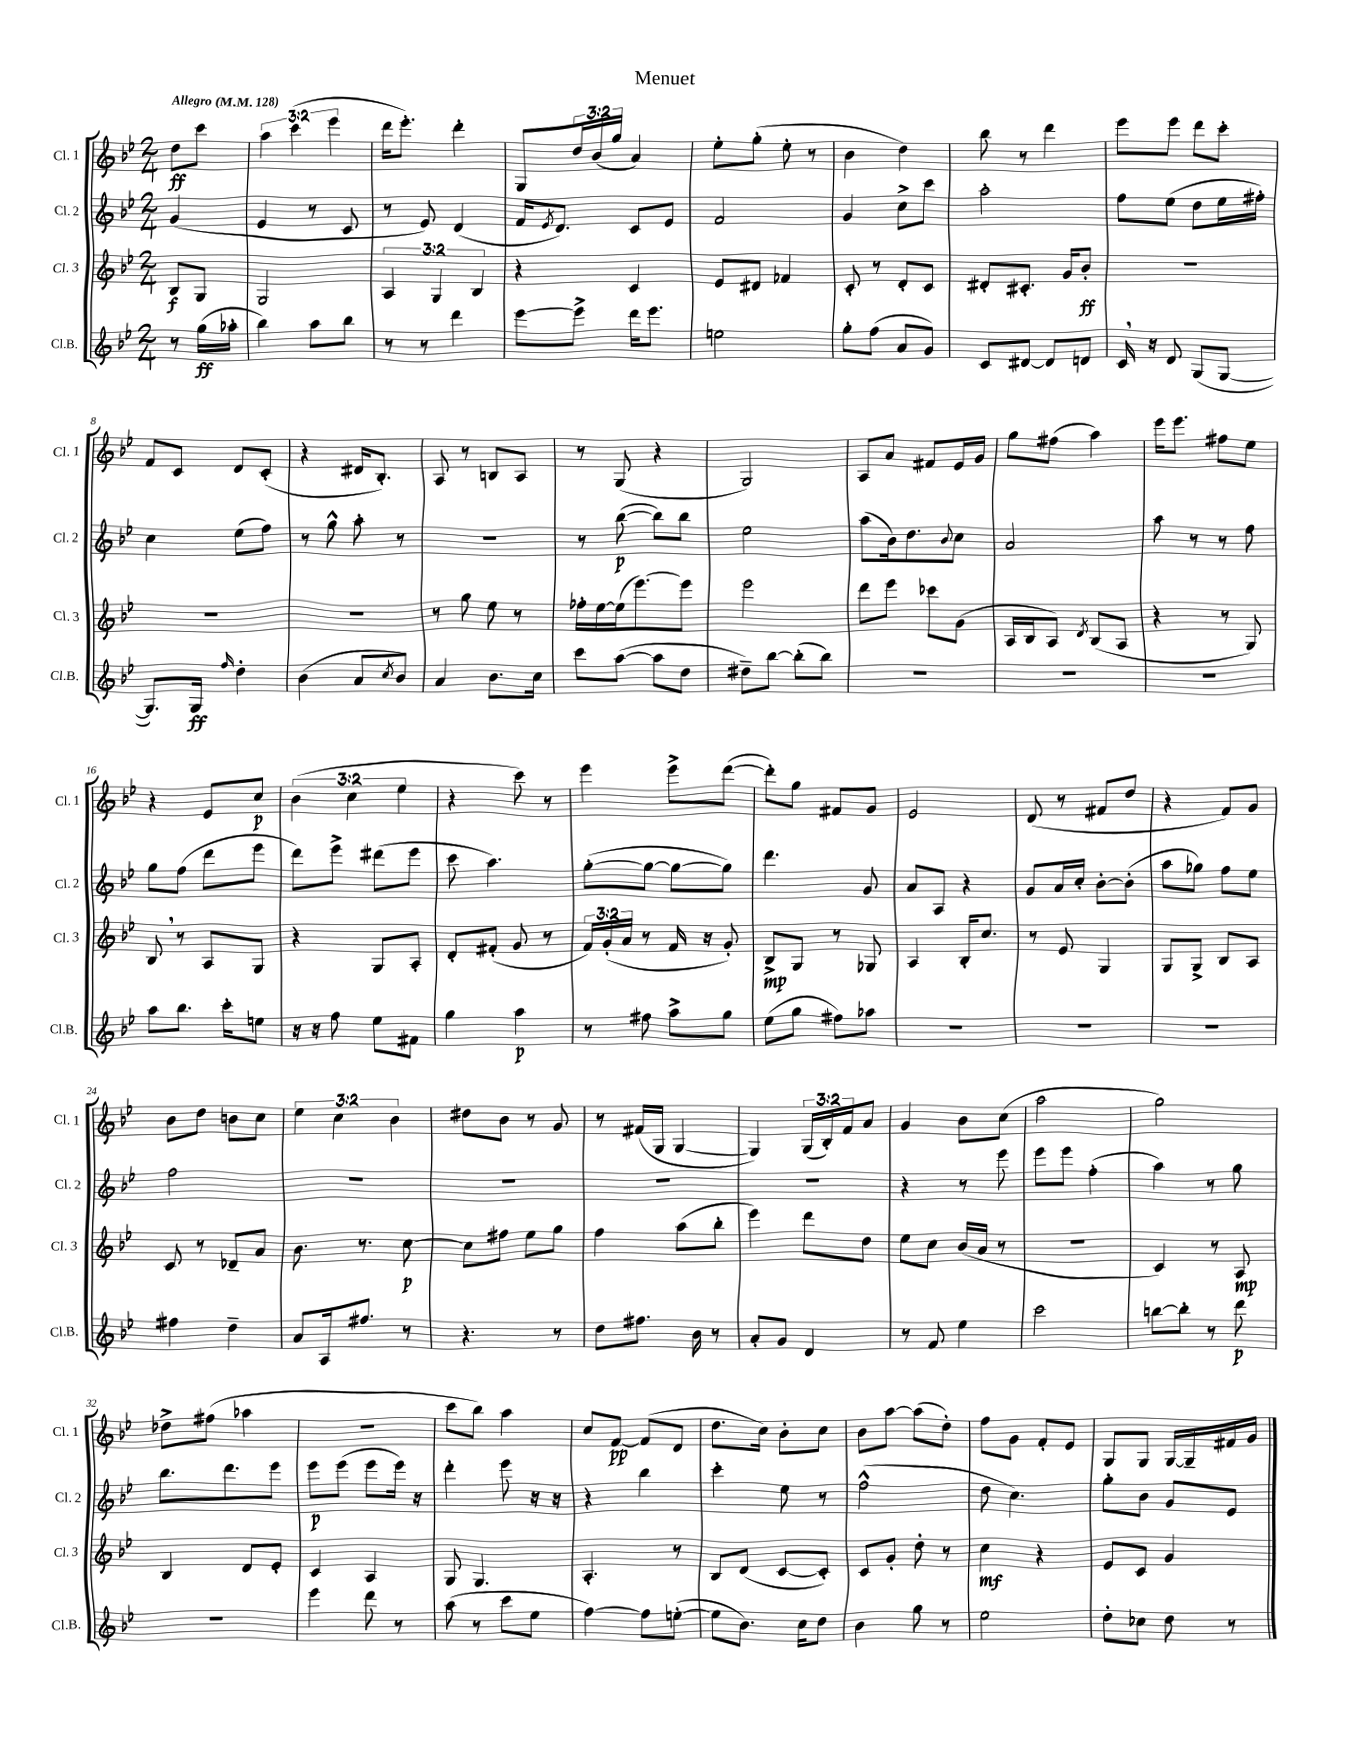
\header { title = "Menuet" }
<<
\new StaffGroup <<
\new Staff = "s0" \with { instrumentName = "Cl. 1" shortInstrumentName = "Cl. 1" } {
    \clef treble \key bes \major \numericTimeSignature \time 2/4 \override Staff.TupletNumber.text = #tuplet-number::calc-fraction-text \partial 4 \tempo "Allegro" 4 = 128
    d''8\ff c'''8 |
    \tuplet 3/2 { a''4 c'''4( ees'''4 } |
    d'''16 ees'''8.-.) d'''4-. |
    g8 \tuplet 3/2 { d''16 bes'16( g''16 } a'4) |
    ees''8-. g''8-.( ees''8-. r8 |
    bes'4 d''4) |
    bes''8 r8 d'''4 |
    ees'''8 ees'''8 d'''8 c'''8-. |
    f'8 c'8 d'8 c'8-.( |
    r4 dis'16 bes8.-.) |
    a8 r8 b8 a8 |
    r8 g8( r4 |
    g2) |
    a8 a'8 fis'8 ees'16 g'16 |
    g''8 fis''8( a''4) |
    ees'''16 ees'''8. fis''8 ees''8 |
    r4 ees'8 c''8\p |
    \tuplet 3/2 { bes'4( c''4 ees''4 } |
    r4 c'''8) r8 |
    ees'''4 ees'''8-> d'''8~( |
    d'''8-.) g''8 fis'8 g'8 |
    ees'2 |
    d'8( r8 fis'8 d''8 |
    r4 f'8) g'8 |
    bes'8 d''8 b'8 c''8 |
    \tuplet 3/2 { ees''4 c''4 bes'4 } |
    dis''8 bes'8 r8 g'8 |
    r8 fis'16( g16 g4~ |
    g4) \tuplet 3/2 { g16( bes16-.) f'16 } a'8 |
    g'4 bes'8 c''8( |
    a''2 |
    g''2) |
    des''8-> fis''8( aes''4 |
    r2 |
    c'''8 bes''8) a''4 |
    c''8 f'8~\pp f'8( d'8 |
    d''8. c''16) bes'8-. c''8 |
    bes'8 a''8~ a''8( d''8-.) |
    f''8 g'8 f'8-. ees'8 |
    g8 g8 g16~ g16-- fis'16 g'16 \bar "|." |
}
\new Staff = "s1" \with { instrumentName = "Cl. 2" shortInstrumentName = "Cl. 2" } {
    \clef treble \key bes \major \numericTimeSignature \time 2/4 \partial 4
    g'4( |
    ees'4 r8 c'8 |
    r8 ees'8) d'4( |
    f'16 \acciaccatura { ees'8 } d'8.) c'8 ees'8 |
    f'2 |
    g'4 c''8-> c'''8 |
    a''2-. |
    f''8 ees''8( d''8 ees''16 fis''16-.) |
    c''4 ees''8( f''8) |
    r8 g''8-^ a''8-. r8 |
    R2 |
    r8 bes''8~\p( bes''8) bes''8 |
    ees''2 |
    a''8( bes'16) d''8. \appoggiatura { bes'8 } c''8 |
    a'2 |
    a''8 r8 r8 f''8 |
    g''8 f''8( d'''8 ees'''8 |
    d'''8) ees'''8-> dis'''8( ees'''8 |
    c'''8 a''4.) |
    g''8~-.( g''8~ g''8~ g''8) |
    d'''4. g'8 |
    a'8 a8 r4 |
    g'8 a'16 c''16-. bes'8~-. bes'8-.( |
    a''8 ges''8) f''8 ees''8 |
    f''2 |
    R2 |
    R2 |
    R2 |
    R2 |
    r4 r8 ees'''8 |
    ees'''8 ees'''8 f''4-.( |
    a''4) r8 g''8 |
    bes''8. d'''8. ees'''8 |
    ees'''8\p ees'''8( ees'''8 ees'''16) r16 |
    d'''4-. ees'''8 r16 r16 |
    r4 bes''4 |
    c'''4-. ees''8 r8 |
    f''2-^( |
    d''8 c''4.) |
    g''8-. bes'8 g'8 ees'8 \bar "|." |
}
\new Staff = "s2" \with { instrumentName = "Cl. 3" shortInstrumentName = "Cl. 3" } {
    \clef treble \key bes \major \numericTimeSignature \time 2/4 \override Staff.TupletNumber.text = #tuplet-number::calc-fraction-text \partial 4
    bes8\f g8 |
    g2 |
    \tuplet 3/2 { a4 g4 bes4 } |
    r4 c'4 |
    ees'8 dis'8 fes'4 |
    c'8-. r8 d'8-. c'8 |
    dis'8-. cis'8.-. g'16 bes'8-.\ff |
    R2 |
    R2 |
    R2 |
    r8 g''8 ees''8 r8 |
    fes''16-. ees''16~ ees''16( ees'''8.~) ees'''8 |
    ees'''2 |
    d'''8 ees'''8 ces'''8 g'8( |
    a16 bes16 a8) \acciaccatura { d'8 } bes8( a8 |
    r4 r8 g8) |
    bes8 \breathe r8 a8 g8 |
    r4 g8 a8-. |
    d'8-. fis'8-.( g'8 r8 |
    \tuplet 3/2 { f'16) g'16-.( a'16 } r8 f'16 r16 g'8-.) |
    bes8->\mp g8 r8 ges8 |
    a4 bes16-. c''8. |
    r8 ees'8 g4 |
    g8 g8-> bes8 a8 |
    c'8 r8 des'8-- a'8 |
    bes'8. r8. c''8~\p |
    c''8 fis''8 ees''8 g''8 |
    f''4 a''8( bes''8-. |
    ees'''4) d'''8 d''8 |
    ees''8 c''8 bes'16( a'16 r8 |
    r2 |
    c'4) r8 a8\mp |
    bes4 d'8 ees'8-. |
    c'4 a4 |
    g8 g4. |
    a4.-. r8 |
    bes8 d'8( c'8~ c'8-.) |
    c'8 g'8-. d''8-. r8 |
    c''4\mf r4 |
    ees'8 c'8 g'4 \bar "|." |
}
\new Staff = "s3" \with { instrumentName = "Cl.B." shortInstrumentName = "Cl.B." } {
    \clef treble \key bes \major \numericTimeSignature \time 2/4 \partial 4
    r8 g''16\ff( aes''16-. |
    bes''4) a''8 bes''8 |
    r8 r8 d'''4 |
    ees'''8~ ees'''8-> d'''16 ees'''8. |
    e''2 |
    g''8-. f''8( a'8 g'8) |
    c'8 dis'8~ dis'8 d'8 |
    c'16 \breathe r16 d'8 g8( g8~ |
    g8.) g16\ff \grace { f''16 } d''4-. |
    bes'4( a'8 \acciaccatura { c''8 } bes'8) |
    a'4 bes'8. c''16 |
    c'''8 a''8~( a''8 d''8 |
    dis''8--) bes''8~ bes''8-.( bes''8) |
    R2 |
    R2 |
    R2 |
    a''8 bes''8. c'''16-. e''8 |
    r16 r16 f''8 ees''8 fis'8 |
    g''4 a''4\p |
    r8 fis''8 a''8-> g''8 |
    ees''8( g''8 fis''8) aes''8 |
    R2 |
    R2 |
    R2 |
    fis''4 d''4-- |
    a'8 a16 fis''8. r8 |
    r4. r8 |
    d''8 fis''8. bes'16 r8 |
    a'8-. g'8 d'4 |
    r8 f'8 ees''4 |
    c'''2 |
    b''8~ b''8-. r8 d'''8\p |
    R2 |
    ees'''4 d'''8 r8 |
    a''8( r8 c'''8 ees''8 |
    f''4~) f''8 e''8~-.( |
    e''8 bes'8.) c''16 d''8 |
    bes'4 g''8 r8 |
    ees''2 |
    d''8-. ces''8 d''8 r8 \bar "|." |
}
>>
>>
